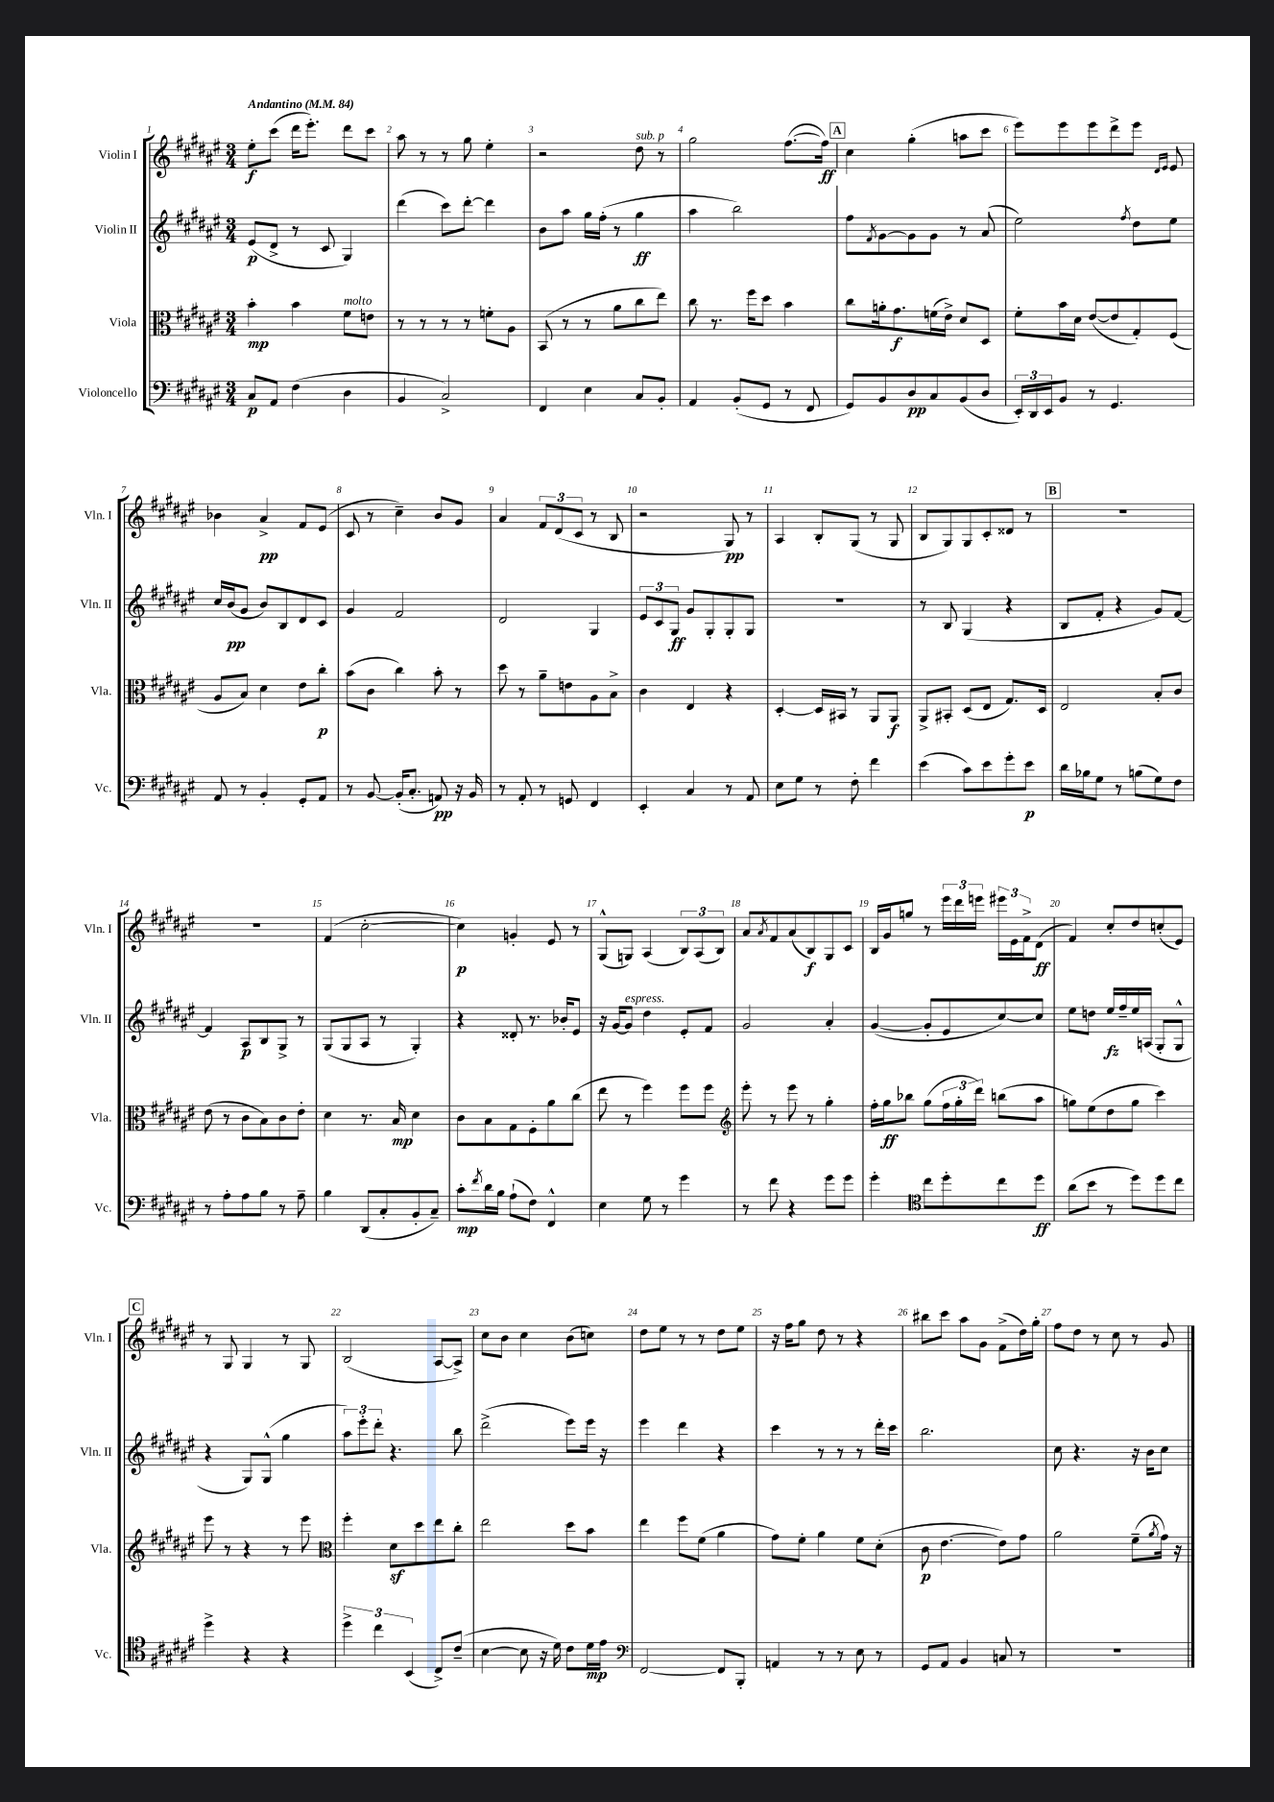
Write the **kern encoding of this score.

**kern	**kern	**kern	**kern
*staff4	*staff3	*staff2	*staff1
*clefF4	*clefC3	*clefG2	*clefG2
*k[f#c#g#d#a#e#]	*k[f#c#g#d#a#e#]	*k[f#c#g#d#a#e#]	*k[f#c#g#d#a#e#]
*M3/4	*M3/4	*M3/4	*M3/4
*MM84	*MM84	*MM84	*MM84
8C#/L	4b'\	(8e#/L	8ee#'\L
8AA#/J	.	8d#^/J	(8ccc#\J
(4F#\	4b\	8r	16ddd#\LK
.	.	.	8.eee#'\J)
.	.	8c#/	.
4D#\	8f#\L	4G#/)	8ddd#\L
.	8e\J	.	8ccc#\J
=	=	=	=
4BB/	8r	(4ddd#\	8aa#\
.	8r	.	8r
2C#^/)	8r	8ccc#\L)	8r
.	8r	[8ddd#'\J	8gg#\
.	8f'\L	4ddd#\]	4ee#'\
.	8A#\J	.	.
=	=	=	=
4FF#/	(8BB/	8b\L	2r
.	8r	8aa#\J	.
4E#\	8r	16gg#\LL	.
.	.	(16ff#'\JJ	.
.	8a#\L	8r	.
8C#/L	8cc#\	4gg#\	8dd#\
8BB'/J	8ee#\J)	.	8r
=	=	=	=
4AA#/	8cc#\	4aa#\	2gg#\
.	8.r	.	.
(8BB'/L	.	2bb\)	.
.	16ff#\LK	.	.
8GG#/J	8dd#\J	.	.
8r	4b\	.	([8.ff#\L
8FF#/	.	.	.
.	.	.	16ff#\]Jk)
=	=	=	=
8GG#/L)	8cc#\L	8ff#\L	4cc#\
.	.	8qf#/	.
8BB/	16a'\k	[8g#\	.
.	8.g#\	.	.
8D#/	.	8g#\]	(4gg#'\
8C#/	(16f\L	8g#\J	.
.	16e#^\JJ)	.	.
(8BB/	8d#/L	8r	8aa\L
8D#/J	8D#/J	(8a#/	8ccc#\J
=	=	=	=
24EE#'/LL)	8f#'\L	2ee#\)	8eee#\L)
24DD#/	.	.	.
24EE#/J	.	.	.
8BB/J	16b\L	.	8eee#\
.	16d#\JJ	.	.
8r	([8e#/L	.	8eee#\
4.GG#/	8e#/]	.	8ddd#^\
.	.	8qff#/	.
.	8G#'/)	8dd#\L	8eee#\J
.	.	.	16qqd#/LL
.	.	.	16qqe#/JJ
.	(8F#/J	8ee#\J	8e#/
=	=	=	=
8AA#/	8A#/L	16cc#/LL	4b-\
.	.	(16b/J	.
8r	8B/J)	8g#/J	.
4BB'/	4d#\	8b/L)	4a#^/
.	.	8B/	.
8GG#'/L	8e#\L	8d#/	8f#/L
8AA#/J	8cc#'\J	8c#/J	(8e#/J
=	=	=	=
8r	(8b\L	4g#/	8c#/
[8BB/	8c#\J	.	8r
(16BB'/]LK	4cc#\)	2f#/	4cc#~\)
8.C#'/J	.	.	.
8AA/)	8b'\	.	8b/L
16r	8r	.	8g#/J
16BB/	.	.	.
=	=	=	=
8r	8dd#\	2d#/	4a#/
8AA#'/	8r	.	.
8r	8a#~\L	.	12f#/L
.	.	.	(12d#/
8GG/	8e\	.	.
.	.	.	12c#/J
4FF#/	8A#\	4G#/	8r
.	8B^\J	.	8B/
=	=	=	=
4EE#'/	4c#\	12e#/L	2r
.	.	12c#/	.
.	.	12G#/J	.
4C#/	4E#/	8g#/L	.
.	.	8G#'/	.
8r	4r	8G#'/	8G#/)
8AA#/	.	8G#/J	8r
=	=	=	=
8E#\L	[4D#'/	2.r	4A#/
8G#\J	.	.	.
8r	16D#/]LL	.	8B'/L
.	16BB#/JJ	.	.
8F#'\	8r	.	(8G#/J
4f#\	8AA#/L	.	8r
.	8AA#/J	.	8G#/
=	=	=	=
(4e#\	8AA#^/L	8r	8B/L
.	8BB#'/J	8B/	8G#/)
8c#\L)	(8D#/L	(4G#/	8G#/
8e#\	8E#/J	.	8c#'/
8g#'\	8.G#/L)	4r	8d##/J
8e#\J	.	.	8r
.	16D#/Jk	.	.
=	=	=	=
16d#\LL	2E#/	8B/L	2.r
16B-\J	.	.	.
8G#\J	.	8f#'/J	.
8r	.	4r	.
(8B\L	.	.	.
8G#\)	8B'/L	8g#/L)	.
8F#\J	8c#/J	[8f#/J	.
=	=	=	=
8r	(8e#\	4f#/]	2.r
8A#'\L	8r	.	.
8A#\	8c#\L	8A#/L	.
8B\J	8B\)	8B/	.
8r	8c#\	8G#^/J	.
8A#~\	8e#'\J	8r	.
=	=	=	=
4B\	4d#\	(8G#/L	(4f#/
.	.	8G#/	.
(8DD#/L	8.r	8A#/J	[2cc#'\
8C#'/	.	8r	.
.	16B/	.	.
8BB'/	4d#\	4G#'/)	.
8C#~/J)	.	.	.
=	=	=	=
8c#'\L	8c#\L	4r	4cc#\])
8qf#/	.	.	.
16d#\L	8B\	.	.
16B\JJ	.	.	.
(8A#`\L	8G#\	8d##'/	4g'/
8F#\J)	8F#'\	8.r	.
4FF#^^/	8a#\	.	8e#/
.	.	16b-'/LK	.
.	(8cc#\J	8e#/J	8r
=	=	=	=
4E#\	8ee#\	16r	(8G#^^/L
.	.	[16g#/LK	.
.	8r	8g#/]J	8G/J)
8G#\	4ff#\)	4dd#\	(4A#/
8r	.	.	.
4g#\	8ff#\L	8e#'/L	12B/L)
.	.	.	(12A#/
.	8ff#\J	8f#/J	.
.	.	.	12B/J)
=	=	=	=
*	*clefG2	*	*
8r	8eee#'\	2g#/	8a#/L
.	.	.	8qa#/
8f#\	8r	.	8f#/
4r	8eee#\	.	(8a#/
.	8r	.	8B/)
8g#\L	4gg#'\	4a#'/	8G#/
8g#\J	.	.	8c#/J
=	=	=	=
4g#'\	16ff#'\LL	([4g#/	16B/LL
.	16gg#\J	.	16g#/J
.	8bb-\J	.	8gg/J
*clefC4	*	*	*
8cc#\L	(8gg#\L	8g#'/]L	8r
8dd#'\	24ff#\L	8e#/	24eee#\LL
.	24gg#'\	.	24ddd#\
.	24ddd#\JJ)	.	24eee\JJ
8cc#\	(8bb\L	[8cc#/)	24eee#\LL
.	.	.	24e#\
.	.	.	24f#^\J
8dd#\J	8aa#\J	8cc#/]J	(8d#\J
=	=	=	=
(8a#\L	8gg\L)	8ee#\L	4f#/)
8b\J	(8ee#\	8dd\J	.
8r	8dd#\	16ee#/LL	8cc#'/L
.	.	16ff#~/	.
8dd#\L)	8gg\J	16ee#/	8dd#/
.	.	(16A/JJ	.
8dd#\	4ccc#\)	8G#'/L	(8cc'/
8cc#\J	.	8G#^^/J	8e#/J)
=	=	=	=
4dd#^\	8eee#\	4r	8r
.	8r	.	8G#/
4r	4r	8G#/L)	4G#/
.	.	(8G#^^/J	.
4r	8r	4gg#\	8r
.	8eee#\	.	8G#/
=	=	=	=
*	*clefC3	*	*
6dd#^\	4ff#'\	12aa#\L)	(2B/
.	.	12eee#'\	.
6cc#\	.	12ddd#'\J	.
.	8d#\L	4.r	.
(6BB/	.	.	.
.	8dd#\	.	.
8C#^/L)	8ee#\	.	[8A#/L
(8c#~/J	8cc#'\J	8bb\	8A#^/]J)
=	=	=	=
[4B\	2ee#\	(2ddd#^\	8cc#\L
.	.	.	8b\J
8B\]	.	.	4cc#\
16r	.	.	.
16d#\)	.	.	.
8c#\L	8dd#\L	8eee#\L)	(8b\L
16d#\L	8b\J	16eee#\Jk	8cc\J)
16e#\JJ	.	16r	.
=	=	=	=
*clefF4	*	*	*
[2FF#/	4ee#\	4eee#\	8dd#\L
.	.	.	8ee#\J
.	8ff#\L	4ddd#\	8r
.	(8f#\J	.	8r
8FF#/]L	4a#\	4r	8dd#\L
8BBB'/J	.	.	8ee#\J
=	=	=	=
4AA/	8g#\L)	4ccc#\	16r
.	.	.	16ff#\LK
.	8f#'\J	.	8gg#\J
8r	4a#\	8r	8dd#\
8r	.	8r	8r
8E#\	8f#\L	8r	4r
8r	(8d#'\J	16ddd#'\LL	.
.	.	16ccc#\JJ	.
=	=	=	=
8GG#/L	8c#\	2.bb\	8bb#\L
8AA#/J	[4.e#\	.	8ccc#\J
4BB/	.	.	8aa#\L
.	.	.	8g#\J
8C/	8e#\]L)	.	(8f#^\L
8r	8g#\J	.	16dd#\L)
.	.	.	16gg#'\JJ
=	=	=	=
2.r	2a#\	8cc#\	8ff#\L
.	.	4.r	8dd#\J
.	.	.	8r
.	.	.	8cc#\
.	(8f#~\L	16r	8r
.	.	16b\LK	.
.	8qa#/	.	.
.	16g#\Jk)	8cc#\J	8g#/
.	16r	.	.
==	==	==	==
*-	*-	*-	*-
